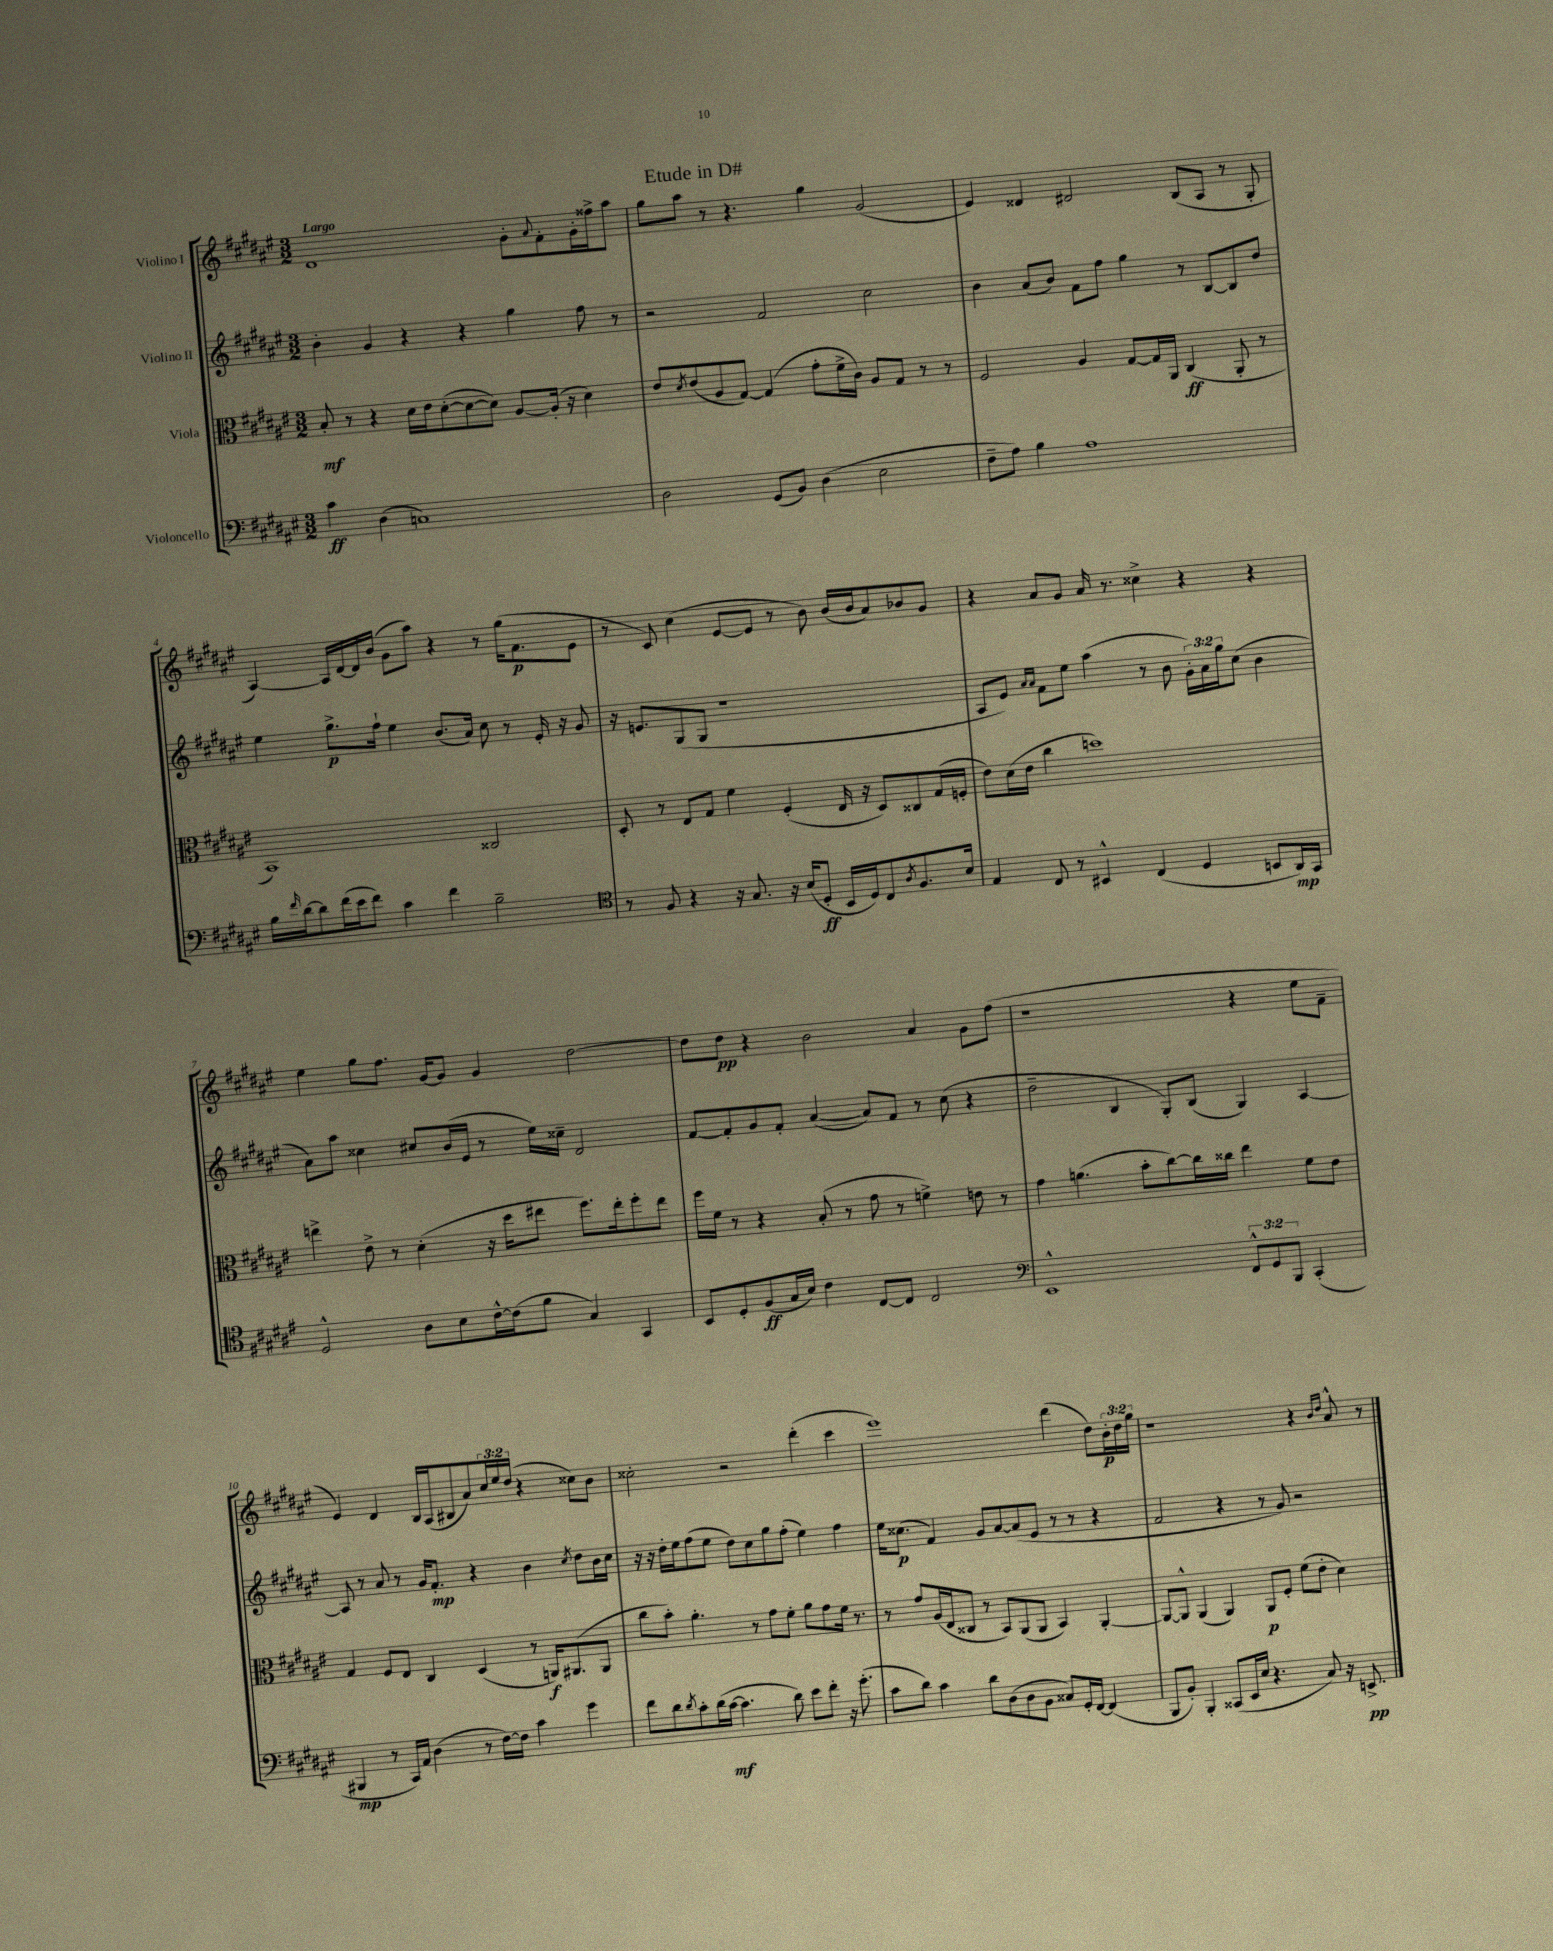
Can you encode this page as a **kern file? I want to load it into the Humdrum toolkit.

**kern	**kern	**kern	**kern
*staff4	*staff3	*staff2	*staff1
*clefF4	*clefC3	*clefG2	*clefG2
*k[f#c#g#d#a#e#]	*k[f#c#g#d#a#e#]	*k[f#c#g#d#a#e#]	*k[f#c#g#d#a#e#]
*M3/2	*M3/2	*M3/2	*M3/2
4c#\	8B'/	4b'\	1d#
.	8r	.	.
(4D#\	4r	4g#/	.
1C)	16d#\LL	4r	.
.	16e#\J	.	.
.	([8d#'\	.	.
.	8d#\_	4r	.
.	8d#\]J)	.	.
.	[8A#/L	4gg#\	8g#'\L
.	.	.	8qqa#/
.	(16A#'/]Jk	.	8f#'\
.	16r	.	.
.	4d#\)	8ff#\	16g#'\L
.	.	.	16ff##^\J
.	.	8r	8aa#\J
=	=	=	=
2D#\	8e#/L	2r	8gg#\L
.	8qd#/	.	.
.	(8e#/	.	8aa#\J
.	8A#/	.	8r
.	[8G#/J)	.	4.r
(8GG#/L	(4G#/]	2f#/	.
8BB/J)	.	.	.
(4D#\	8g#'\L	.	4gg#\
.	16f#^\L	.	.
.	16c#\JJ)	.	.
2E#\	8A#/L	2cc#\	(2g#/
.	8G#/J	.	.
.	8r	.	.
.	8r	.	.
=	=	=	=
8F#~\L	2F#/	4b\	4e#/)
8A#\J)	.	.	.
4B\	.	(8a#/L	4d##/
.	.	8b/J)	.
1A#	4A#/	8f#\L	2d#/
.	.	8ff#\J	.
.	[8G#/L	4gg#\	.
.	16G#/]L	.	.
.	16AA#/JJ	.	.
.	(4C#/	8r	(8B/L
.	.	[8B/L	8A#/J
.	8AA#'/	8B/]	8r
.	8r	8dd#/J	8G#'/
=	=	=	=
16B\LL	1BB)	4ee#\	[4A#/)
16qqf#/	.	.	.
[16d#\J	.	.	.
8d#\]	.	.	.
(16f#\L	.	8.gg#^\L	16A#/]LL
16e#\J	.	.	[16d#/
8f#\J)	.	.	16d#/]
.	.	16ff#`\Jk	(16b/JJ
4c#\	.	4ee#\	8g#\L
.	.	.	8aa#\J)
4f#\	.	(8.b/L	4r
.	.	16a#/Jk)	.
2B~\	2C##/	8cc#\	8r
.	.	8r	(16gg#\LK
.	.	.	8.f#\
.	.	16e#'/	.
.	.	16r	.
.	.	8g#/	8e#\J
=	=	=	=
*clefC4	*	*	*
8r	8D#'/	16r	8r
.	.	8.e/L	.
8F#/	8r	.	8c#/)
4r	8E#/L	(8G#/	(4cc#\
.	8G#/J	8G#/J	.
16r	4f#\	1r	[8e#/L
8.G#/	.	.	.
.	.	.	8e#/]J
16r	(4F#'/	.	8r
(16B/LK	.	.	.
8D#'/J	.	.	8b\)
16BB/LL	16E#/	.	(16b/LL
16D#/J)	16r	.	16b/J
8C#/	8D#/L)	.	8a#/)
8qA#/	.	.	.
8.F#/	8C##/	.	8b-/
.	(16G#/L	.	8g#/J
16B/Jk	16F'/JJ	.	.
=	=	=	=
4E#/	8e#\L)	8A#/L	4r
.	(16d#\L	8e#/J)	.
.	16e#\JJ	.	.
.	.	16qqa#/LL	.
.	.	16qqa#/JJ	.
8C#/	4cc#\	8f#\L	8a#/L
8r	.	8ee#\J	8g#/J
4BB#^^/	1dd)	(4aa#\	16a#/
.	.	.	8.r
(4C#/	.	8r	4cc##^\
.	.	8b\	.
4D#/	.	24g#'\LL)	4r
.	.	24a#\	.
.	.	24gg#\J	.
.	.	(8cc#\J	.
8BB/L	.	4b\	4r
16AA#/L)	.	.	.
16GG#/JJ	.	.	.
=	=	=	=
2D#^^/	4ee^\	8a#\L)	4ee#\
.	.	8aa#\J	.
.	8e#^\	4cc##\	8gg#\L
.	8r	.	8.ff#\J
8A#\L	(4d#'\	8cc#/L	.
.	.	.	[16g#/LK
8B\	.	(16b/L	8g#/]J
.	.	16e#/JJ	.
[16c#^^\L	16r	8r	4g#/
(16c#\]J	16dd#\LK	.	.
8f#\J	8ee#\J	16ee#\LL)	.
.	.	16cc##~\JJ	.
4G#/)	8.ff#\L)	2d#/	[2dd#\
.	16ee#'\k	.	.
4GG#/	8ff#'\	.	.
.	8ee#\J	.	.
=	=	=	=
8BB/L	16ff#\LL	[8f#/L	8dd#\]L
.	16f#\JJ	.	.
8D#'/	8r	8f#'/]	8dd#\J
(8F#/	4r	8g#/	4r
16G#/L	.	8f#'/J	.
16B/JJ)	.	.	.
4c#\	(8B'/	([4a#/	2b\
.	8r	.	.
[8C#/L	8g#\	8a#/]L)	.
8C#/]J	8r	8f#/J	.
2C#/	4f^\)	8r	4a#/
.	.	(8cc#\	.
.	8e\	4r	8g#\L
.	8r	.	(8ff#\J
=	=	=	=
*clefF4	*	*	*
1EE#^^	4g#\	2dd#~\	1r
.	(4.a\	.	.
.	.	4B/	.
.	8b'\L	.	.
.	[8cc#\)	8G#'/L)	.
.	16cc#\]L	(8B/J	.
.	16cc##\JJ	.	.
12FF#^^/L	4ee#\	4G#/)	4r
12GG#/	.	.	.
12BBB/J	.	.	.
(4CC#'/	8f#\L	[4A#/	8ee#\L
.	8e#\J	.	8f#~\J
=	=	=	=
4BBB#/	4G#/	8A#/]	4e#/)
.	.	8r	.
8r	8F#/L	8a#/	4d#/
16CC#/LL)	8E#/J	8r	.
16AA#/JJ	.	.	.
(4D#\	4C#/	16g#/LK	16B/LL
.	.	8.f#'/J	(16A#/J
.	.	.	8B#/
8r	(4D#/	4r	8a#/)
[16F#\LL)	.	.	24cc#/L
.	.	.	24ee#/
16F#\]JJ	.	.	.
.	.	.	(24dd#/JJ
4c#\	8r	4b\	4r
.	16AA/LK)	.	.
.	(8.AA#/	.	.
.	.	8qcc#/	.
4g#\	.	8dd#\L	8cc##\L)
.	8AA#/J	16b\L	8b\J
.	.	16cc#\JJ	.
=	=	=	=
8f#\L	8cc#\L	16r	2cc##'\
.	.	16r	.
8d#\	8b'\J)	16dd#'\LL	.
.	.	16ee#\J	.
8qd#/	.	.	.
8c#'\	4.a#'\	(8ff#\	.
(16d#\L	.	8ee#\J	.
[16c#\JJ	.	.	.
4.c#\]	.	8dd#\L)	2r
.	8r	8cc#\	.
.	8g#\L	8gg#\	.
8d#\)	8f#'\J	(8ff#'\J	.
8e#\L	8a#\L	4ee#\)	(4ddd#'\
8f#'\J	8g#\	.	.
16r	16f#\Jk	4ff#\	4ccc#\
(8.g#'\	8.r	.	.
=	=	=	=
8c#\L	8r	16ee#\LK	1eee#)
.	.	(8.cc##\J	.
8d#\J)	8g#/L	.	.
4c#\	(16A#/L	4f#/)	.
.	16E#/J	.	.
.	8C##/J	.	.
8d#\L	8r	8g#/L	.
(8D#\	8BB/L)	[8a#/	.
8D#\	(8AA#/	(8a#/]	.
8BB\J	8AA#/J	8e#/J	.
8C##/L)	4BB/)	8r	(4ddd#\
16GG#'/L	.	8r	.
[16FF#/JJ	.	.	.
(4FF#/]	[4AA#'/	4r	8dd#\L)
.	.	.	24b'\L
.	.	.	24dd#\
.	.	.	24gg#\JJ
=	=	=	=
8BBB/L	8AA#/_L	2f#/	1r
8BB'/J)	8AA#^^/]J	.	.
4BBB'/	(4AA#/	.	.
(8CC##/L	4AA#/)	4r	.
16EE#/L	.	.	.
16E#/JJ	.	.	.
4.r	8AA#/L	8r	.
.	8F#'/J	8g#/)	.
.	(8f#\L	2r	4r
8C#/)	8e#'\J	.	.
.	.	.	16qqb/LL
.	.	.	16qqdd#/JJ
16r	4d#\)	.	8a#^^/
8.EE^/	.	.	.
.	.	.	8r
==	==	==	==
*-	*-	*-	*-
